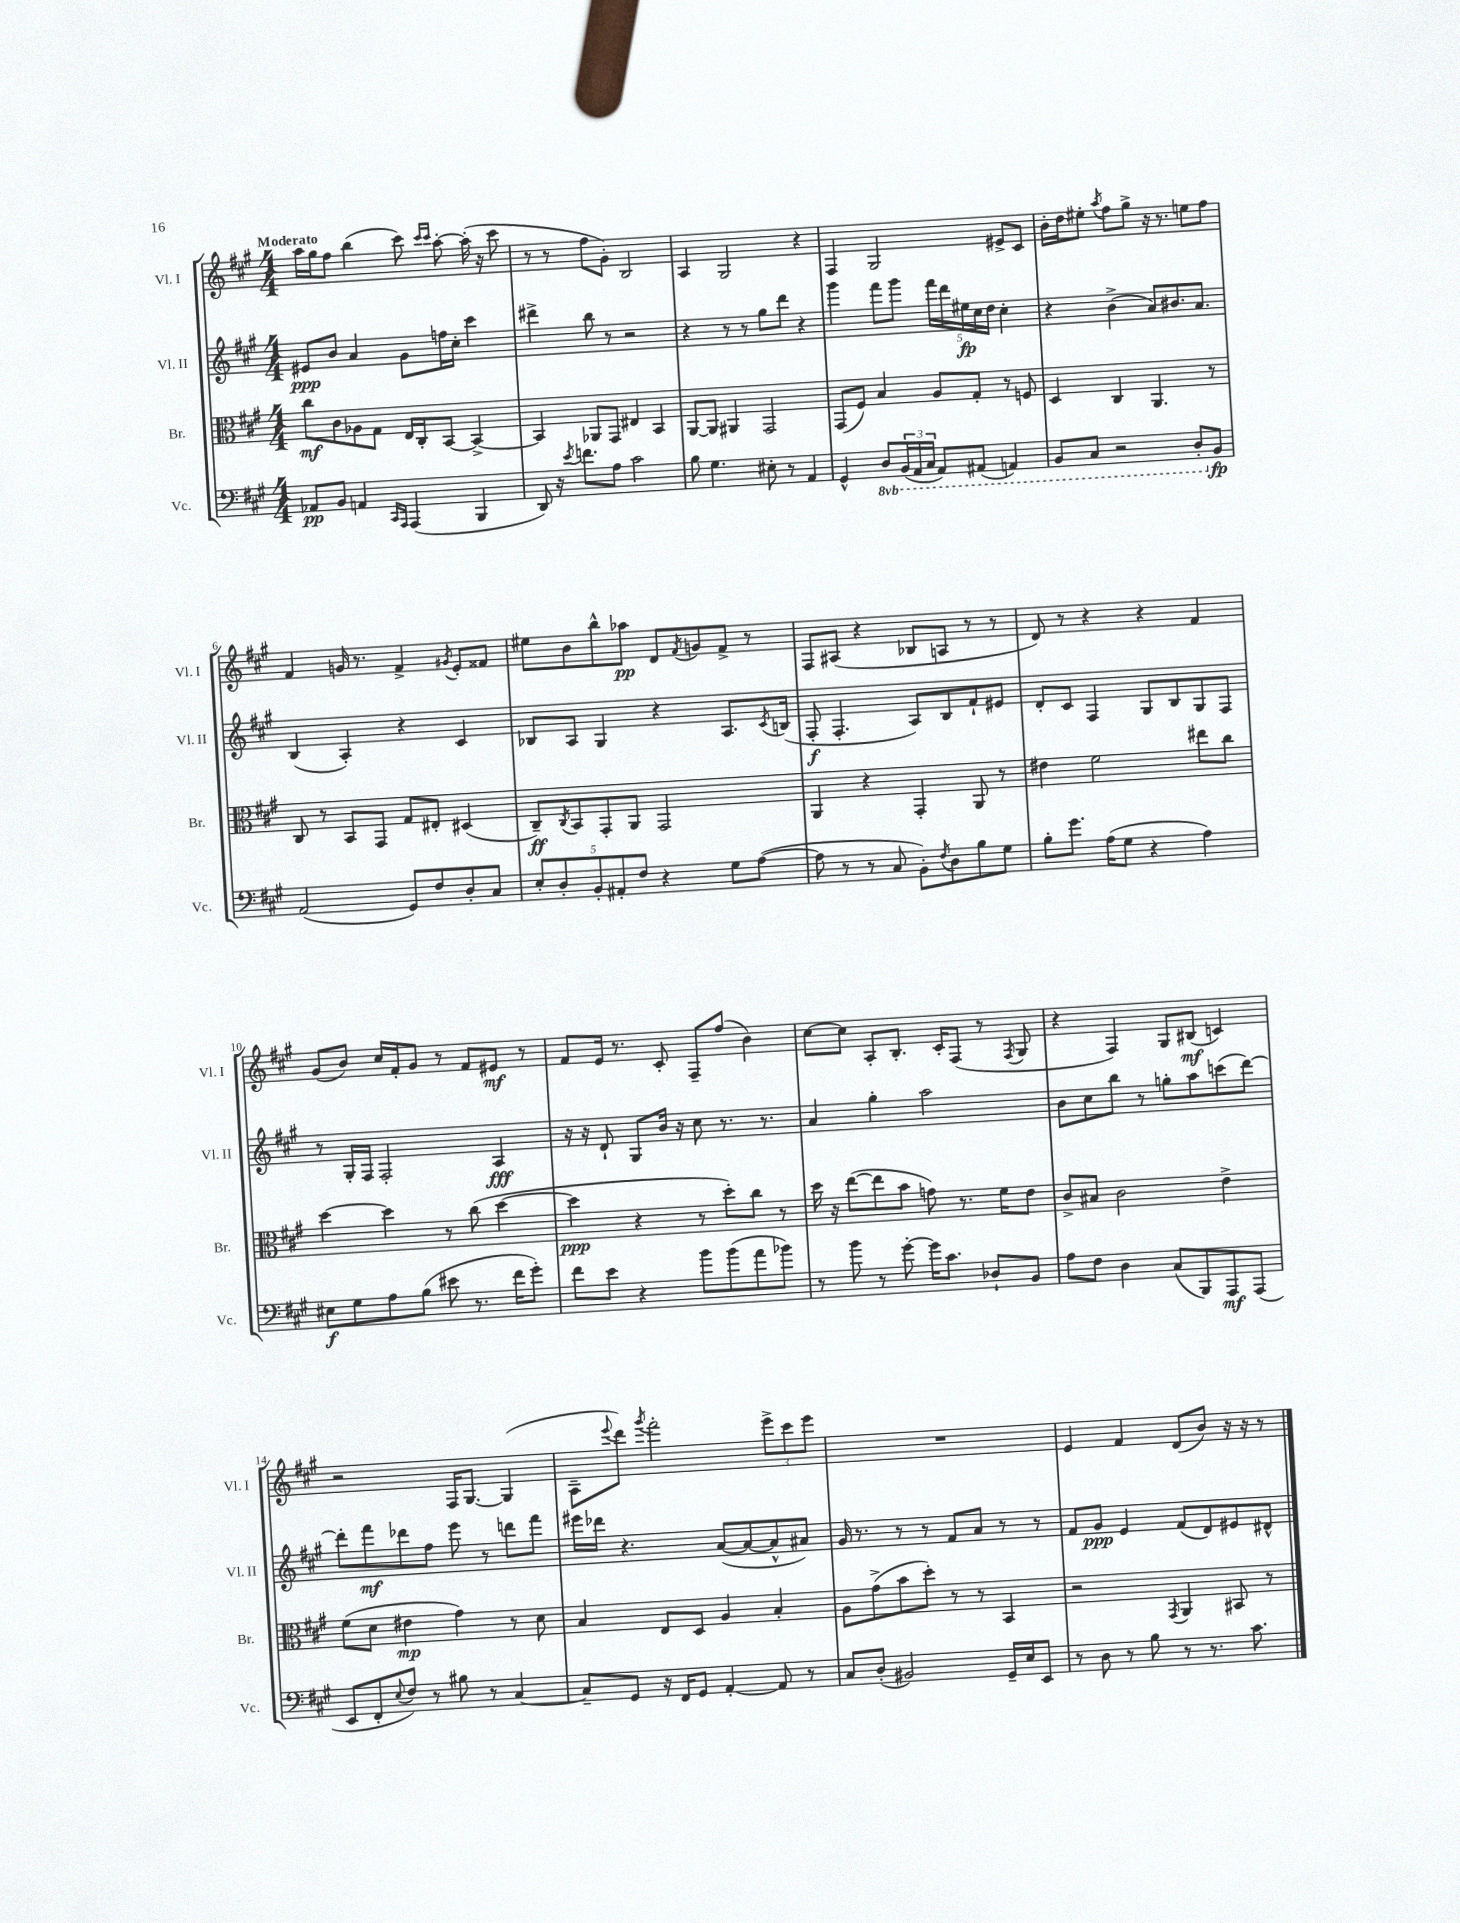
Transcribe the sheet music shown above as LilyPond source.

<<
\new StaffGroup <<
\new Staff = "s0" \with { instrumentName = "Vl. I" shortInstrumentName = "Vl. I" } {
    \clef treble \key a \major \numericTimeSignature \time 4/4 \tempo "Moderato"
    a''16 gis''16 fis''8 b''4( cis'''8) \grace { cis'''16 cis'''16 } a''8~-. a''16-.( r16 cis'''8 |
    r8 r8 fis''8 gis'8-.) b2 |
    a4 gis2 r4 |
    fis4 gis2 eis'8-> cis'8 |
    b'16-. d''16 eis''8-. \acciaccatura { a''8 } fis''8 gis''8-> r16 r8. e''8 fis''8 |
    fis'4 g'16 r8. fis'4-> \acciaccatura { gis'8 } e'8-. fisis'8 |
    eis''8 b'8 b''8-^ aes''8\pp d'8 \acciaccatura { fis'8 } g'8 fis'8-> r8 |
    fis8 ais8( r4 bes8 a8 r8 r8 |
    d'8) r8 r4 r4 fis'4 |
    gis'8( b'8) cis''16 fis'16-. gis'8 r8 fis'8 eis'8\mf r8 |
    fis'8 e'16 r8. cis'8-. fis8-- fis''8( b'4) |
    cis''8~ cis''8 a8-. b8.-. cis'16-. fis8( r8 \acciaccatura { fis8 } gis8 |
    r4 fis4) gis8 bis8\mf( c'4) |
    r2 fis16 gis8.~ gis4( |
    a8-- \appoggiatura { e'''8 } d'''8) \acciaccatura { gis'''8 } fis'''2-. \tuplet 3/2 { e'''8-> cis'''8 e'''8 } |
    R1 |
    e'4 fis'4 d'8( b'8) r16 r16 r8 \bar "|." |
}
\new Staff = "s1" \with { instrumentName = "Vl. II" shortInstrumentName = "Vl. II" } {
    \clef treble \key a \major \numericTimeSignature \time 4/4
    eis'8\ppp b'8 a'4 gis'8 f''16 cis''16-. cis'''4 |
    dis'''4-> b''8 r8 r2 |
    r4 r8 r8 gis''8 d'''8 r4 |
    gis'''4 fis'''8 gis'''8 \tuplet 5/4 { fis'''16 d'''16 eis''16\fp cis''16 d''16 } cis''4-. |
    r4 b'4->( a'8) bis'8. a'8. |
    b4( a4-.) r4 cis'4 |
    bes8 a8 gis4 r4 a8. \acciaccatura { cis'8 } b16( |
    fis8-.\f fis4.-. a8) b8 fis'8-! eis'8 |
    d'8-. cis'8 fis4 gis8 b8 gis8 fis8 |
    r8 gis16-. fis16 fis2-. a4\fff |
    r16 r16 d'8-! gis8 b'16 r16 cis''8 r8. r8. |
    a'4 gis''4-. a''2 |
    b'8 cis''8 b''8 r8 g''8-. a''8 c'''8( d'''8~) |
    d'''8-. fis'''8\mf des'''8 fis''8 e'''8 r8 d'''8 fis'''8 |
    eis'''16 des'''16 r4. a'8~( a'8~ a'8-^ ais'8) |
    gis'16 r8. r8 r8 fis'8 a'8 r8 r8 |
    fis'8 gis'8\ppp e'4 fis'8( d'8) eis'8 dis'8-^ \bar "|." |
}
\new Staff = "s2" \with { instrumentName = "Br." shortInstrumentName = "Br." } {
    \clef alto \key a \major \numericTimeSignature \time 4/4
    cis''8\mf cis'8 aes8 gis8 e16 cis16-. b,8~ b,4~-> |
    b,4 aes,8 gis,8 eis4 b,4 |
    a,8~ a,8 ais,4 gis,2 |
    gis,8( fis8) b4 a8 gis8-. r8 f8 |
    d4 cis4 a,4. r8 |
    cis8 r8 b,8 gis,8 gis8 eis8-. dis4( |
    cis8--\ff) \acciaccatura { cis8 } b,8 gis,8-. a,8 gis,2 |
    a,4 r4 gis,4-. a,8 r8 |
    eis'4 fis'2 eis''8 cis''8 |
    d''4~ d''4 r8 cis''8( d''4~ |
    d''4\ppp r4 r8 d''8-.) cis''8 r8 |
    d''16 r16 e''8~( e''8 b'8 g'8) r8. fis'16 e'8 |
    cis'8-> bis8 cis'2 e'4-> |
    fis'8( d'8 eis'4\mp gis'4) r8 d'8 |
    b4 e8 d8 a4 b4-. |
    a8 gis'8->( b'8 d''8-.) r8 r8 b,4 |
    r2 \acciaccatura { gis,8 } a,4 bis,8 r8 \bar "|." |
}
\new Staff = "s3" \with { instrumentName = "Vc." shortInstrumentName = "Vc." } {
    \clef bass \key a \major \numericTimeSignature \time 4/4 \set Staff.ottavationMarkups = #ottavation-simple-ordinals
    aes,8\pp b,8 a,4 \grace { cis,16 a,,16 } a,,4( b,,4 |
    d,8) r16 \acciaccatura { e'8 } f'8. a8 cis'2 |
    b8 gis4. eis8-. r8 a,4 |
    gis,4-^ \ottava #-1 d,8 \tuplet 3/2 { b,,16( a,,16 cis,16 } a,,8) ais,,8( a,,4) |
    b,,8 cis,8 r2 d,8-. \ottava #0 b,8\fp |
    a,2( gis,8) fis8 d8-. cis8 |
    \tuplet 5/4 { e8-. d8-. b,8-. ais,8-. fis8 } r4 gis8 a8~( |
    a8 r8 r8 cis8 b,8-.) \acciaccatura { fis8 } d8 b8 gis8 |
    b8-. gis'8. a16( gis8 r4 a4) |
    eis8\f gis8 a8 b8( eis'8 r8. fis'16 gis'8-.) |
    fis'8 e'8 r4 b'8 b'8( a'8 bes'8) |
    r8 b'8 r8 gis'8~-. gis'16 cis'8. des8-! b,8 |
    a8 fis8 d4 cis8( b,,8) a,,8\mf a,,8( |
    e,8 fis,8-. \appoggiatura { e8 } fis8) r8 bis8 r8 cis4~ |
    cis8-- gis,8 r16 fis,16 gis,8 a,4~-. a,8 r8 |
    cis8 d8-.( bis,2) gis,16-- e16 e,8 |
    r8 d8 r8 b8 r8 r8. cis'8. \bar "|." |
}
>>
>>
